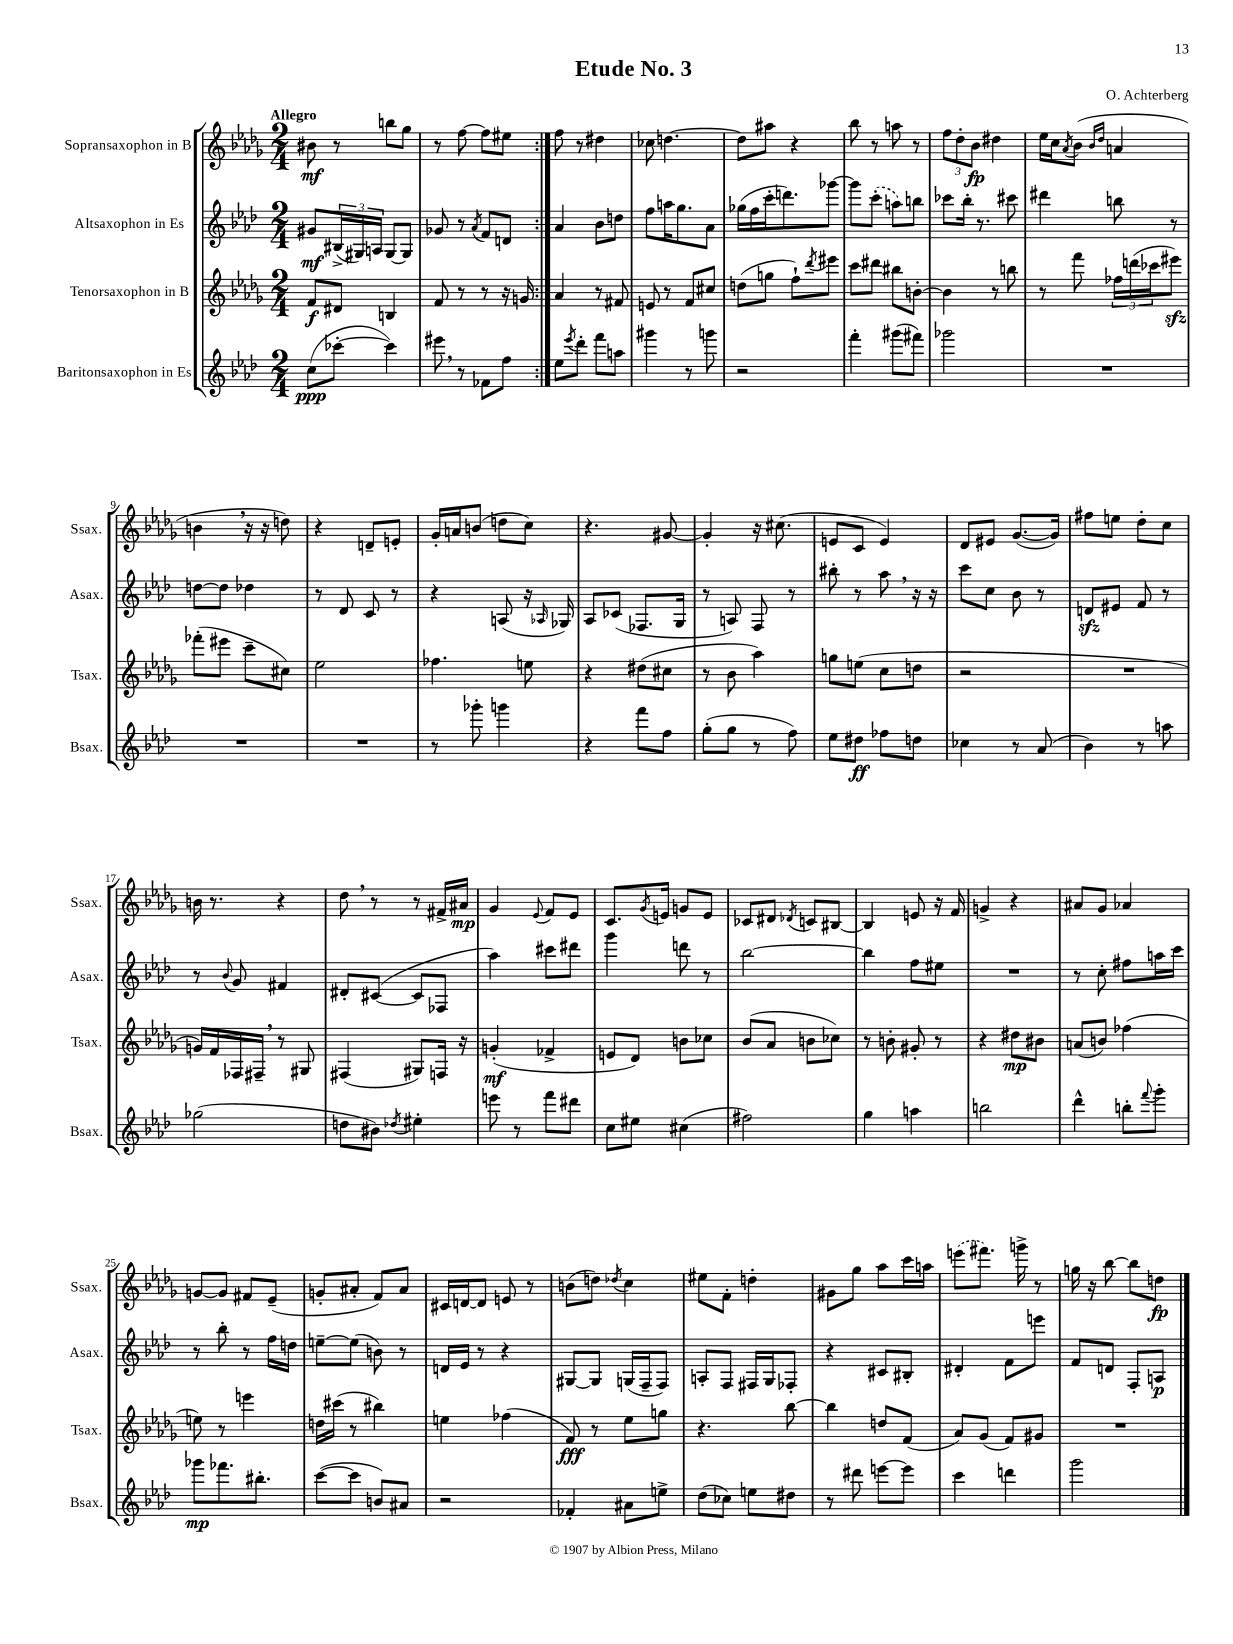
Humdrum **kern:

**kern	**dynam	**kern	**dynam	**kern	**dynam	**kern	**dynam
*part4	*part4	*part3	*part3	*part2	*part2	*part1	*part1
*staff4	*staff4	*staff3	*staff3	*staff2	*staff2	*staff1	*staff1
*I"Baritonsaxophon in Es	*	*I"Tenorsaxophon in B	*	*I"Altsaxophon in Es	*	*I"Sopransaxophon in B	*
*I'Bsax.	*	*I'Tsax.	*	*I'Asax.	*	*I'Ssax.	*
*clefG2	*	*clefG2	*	*clefG2	*	*clefG2	*
*k[b-e-a-d-]	*	*k[b-e-a-d-g-]	*	*k[b-e-a-d-]	*	*k[b-e-a-d-g-]	*
*M2/4	*	*M2/4	*	*M2/4	*	*M2/4	*
=1	=1	=1	=1	=1	=1	=1	=1
!	!	!	!	!	!	!LO:TX:a:B:t=Allegro	!
(8cc\L	ppp	8f/L	f	8g#X/L	mf	8b#X\	mf
[8ccc-X'\J	.	8d#X/J	.	(24B#X^/L	.	8r	.
.	.	.	.	24G#X/)	.	.	.
.	.	.	.	24An/JJ	.	.	.
4ccc-\])	.	4Bn/	.	[8G#/L	.	8bbn\L	.
.	.	.	.	8G#/J]	.	8gg-\J	.
=2	=2	=2	=2	=2	=2	=2	=2
8eee#X,\	.	8f/	.	8g-X/	.	8r	.
8r	.	8r	.	8r	.	[8ff\	.
.	.	.	.	8qa-/	.	.	.
8f-X\L	.	8r	.	8f/L	.	8ff\L]	.
8ff\J	.	16r	.	8dn/J	.	8ee#X\J	.
.	.	16gn/	.	.	.	.	.
=3:|!	=3:|!	=3:|!	=3:|!	=3:|!	=3:|!	=3:|!	=3:|!
8ee-\L	.	4a-/	.	4a-/	.	8ff\	.
8qeee-/	.	.	.	.	.	.	.
8ddd-'\J	.	.	.	.	.	8r	.
8fff\L	.	8r	.	8b-\L	.	4dd#X\	.
8aan\J	.	8f#X/	.	8ddn\J	.	.	.
=4	=4	=4	=4	=4	=4	=4	=4
4ggg#X\	.	8en/	.	8ff\L	.	8cc-X\	.
.	.	8r	.	16aan\K	.	[4.ddn\	.
.	.	.	.	8.gg\	.	.	.
8r	.	8f/L	.	.	.	.	.
8gggn\	.	8cc#X/J	.	8a-\J	.	.	.
=5	=5	=5	=5	=5	=5	=5	=5
2r	.	(8ddn\L	.	(16gg-X\LL	.	8dd\L]	.
.	.	.	.	16ff\	.	.	.
.	.	8ggn\J	.	16ccc'\J	.	8aa#X\J	.
.	.	.	.	8.dddn\)	.	.	.
.	.	8ff`\L)	.	.	.	4r	.
.	.	8qddd-/	.	.	.	.	.
.	.	8eee#X\J	.	[8ggg-X\J	.	.	.
=6	=6	=6	=6	=6	=6	=6	=6
4fff'\	.	8ccc\L	.	8ggg-\L]	.	8bb-\	.
.	.	8ddd#X\J	.	(8ccc'\J	.	8r	.
(8ggg#X\L	.	8bb#X\L	.	8aan\L)	.	8aan\	.
8fff#X\J)	.	[8bn'\J	.	8bbn\J	.	8r	.
=7	=7	=7	=7	=7	=7	=7	=7
2ggg-X\	.	4b\]	.	8ccc-X\L	.	12ff\L	.
.	.	.	.	.	.	12dd-'\	.
.	.	.	.	16bb-'\Jk	.	.	.
.	.	.	.	.	.	12b-\J	fp
.	.	.	.	8.r	.	.	.
.	.	8r	.	.	.	4dd#X\	.
.	.	8bbn\	.	8ccc#X\	.	.	.
=8	=8	=8	=8	=8	=8	=8	=8
2r	.	8r	.	4ddd#X\	.	16ee-\LL	.
.	.	.	.	.	.	16cc\J	.
.	.	.	.	.	.	8qa-/	.
.	.	8fff\	.	.	.	(8b-\J	.
.	.	.	.	.	.	16qqb-/LL	.
.	.	.	.	.	.	16qqdd-/JJ	.
.	.	24ff-X\LL	.	8bbn\	.	4an/	.
.	.	(24dddn\	.	.	.	.	.
.	.	24ccc-X\J	.	.	.	.	.
.	.	8eee#Xzz\J)	.	8r	.	.	.
!!LO:LB:g=z
=9	=9	=9	=9	=9	=9	=9	=9
2r	.	(8fff-X'\L	.	[8ddn\L	.	4bn,\	.
.	.	8eee#X\J	.	8dd\J]	.	.	.
.	.	8ccc~\L	.	4dd-X\	.	16r	.
.	.	.	.	.	.	16r	.
.	.	8cc#X\J)	.	.	.	8ddn\)	.
=10	=10	=10	=10	=10	=10	=10	=10
2r	.	2ee-\	.	8r	.	4r	.
.	.	.	.	8d-/	.	.	.
.	.	.	.	8c/	.	8dn~/L	.
.	.	.	.	8r	.	8en'/J	.
=11	=11	=11	=11	=11	=11	=11	=11
8r	.	4.ff-X\	.	4r	.	16g-'/LL	.
.	.	.	.	.	.	16an/J	.
8ggg-X'\	.	.	.	.	.	(8bn/J	.
4gggn\	.	.	.	(8An/	.	8ddn\L	.
.	.	8een\	.	16r	.	8cc\J)	.
.	.	.	.	16qqA-X/	.	.	.
.	.	.	.	16G-X/)	.	.	.
=12	=12	=12	=12	=12	=12	=12	=12
4r	.	4r	.	8A-/L	.	4.r	.
.	.	.	.	(8c-X/J	.	.	.
8fff\L	.	(8dd#X\L	.	8.F-X/L	.	.	.
8ff\J	.	8cc#X\J	.	.	.	[8g#X/	.
.	.	.	.	16G/Jk	.	.	.
=13	=13	=13	=13	=13	=13	=13	=13
(8gg'\L	.	8r	.	8r	.	4g#'/]	.
8gg\J	.	8b-\	.	8An/)	.	.	.
8r	.	4aa-\)	.	8F/	.	16r	.
.	.	.	.	.	.	(8.cc#X\	.
8ff\)	.	.	.	8r	.	.	.
=14	=14	=14	=14	=14	=14	=14	=14
8ee-\L	.	8ggn\L	.	8bb#X'\	.	8en/L	.
8dd#X\J	ff	(8een\J	.	8r	.	8c/J	.
8ff-X\L	.	8cc\L	.	8aa-,\	.	4e/)	.
8ddn\J	.	8ddn\J	.	16r	.	.	.
.	.	.	.	16r	.	.	.
=15	=15	=15	=15	=15	=15	=15	=15
4cc-X\	.	2r	.	8ccc\L	.	8d-/L	.
.	.	.	.	8cc\J	.	8e#X/J	.
8r	.	.	.	8b-\	.	([8.g-/L	.
(8a-/	.	.	.	8r	.	.	.
.	.	.	.	.	.	16g-/Jk])	.
=16	=16	=16	=16	=16	=16	=16	=16
4b-\)	.	2r	.	8dnzz/L	.	8ff#X\L	.
.	.	.	.	8e#X/J	.	8een\J	.
8r	.	.	.	8f/	.	8dd-'\L	.
8aan\	.	.	.	8r	.	8cc\J	.
!!LO:LB:g=z
=17	=17	=17	=17	=17	=17	=17	=17
(2gg-X\	.	16gn/LL)	.	8r	.	16bn\	.
.	.	16f/	.	.	.	8.r	.
.	.	.	.	8qqb-/	.	.	.
.	.	16F-X/	.	8g/	.	.	.
.	.	16F#X~,/JJ	.	.	.	.	.
.	.	8r	.	4f#X/	.	4r	.
.	.	8G#X/	.	.	.	.	.
=18	=18	=18	=18	=18	=18	=18	=18
8ddn\L	.	(4F#X/	.	8d#X'/L	.	8dd-,\	.
8b#X\J)	.	.	.	([8c#X/J	.	8r	.
8qdd-X/	.	.	.	.	.	.	.
4ee#X'\	.	8G#X/L)	.	8c#/L]	.	8r	.
.	.	16Fn/Jk	.	8F-X/J	.	16f#X^/LL	.
.	.	16r	.	.	.	16a#X/JJ	mp
=19	=19	=19	=19	=19	=19	=19	=19
8eeen\	.	(4gn'/	mf	4aa-\)	.	4g-/	.
8r	.	.	.	.	.	.	.
.	.	.	.	.	.	8qqe-/	.
8fff\L	.	4f-X^/	.	8ccc#X\L	.	8f/L	.
8ddd#X\J	.	.	.	8ddd#X\J	.	8e-/J	.
=20	=20	=20	=20	=20	=20	=20	=20
8cc\L	.	8en/L	.	4ggg\	.	8.c/L	.
8ee#X\J	.	8d-/J)	.	.	.	.	.
.	.	.	.	.	.	8qg-/	.
.	.	.	.	.	.	16en/Jk	.
(4cc#X\	.	8bn\L	.	8dddn\	.	8gn/L	.
.	.	8cc-X\J	.	8r	.	8e/J	.
=21	=21	=21	=21	=21	=21	=21	=21
2ff#X\)	.	(8b-/L	.	[2bb-\	.	8c-X/L	.
.	.	8a-/J	.	.	.	8d#X/J	.
.	.	.	.	.	.	8qd-X/	.
.	.	8bn\L	.	.	.	8cn/L	.
.	.	8cc-X\J)	.	.	.	[8B#X/J	.
=22	=22	=22	=22	=22	=22	=22	=22
4gg\	.	8r	.	4bb-\]	.	4B#/]	.
.	.	8bn'\	.	.	.	.	.
4aan\	.	8g#X'/	.	8ff\L	.	8en/	.
.	.	8r	.	8ee#X\J	.	16r	.
.	.	.	.	.	.	16f/	.
=23	=23	=23	=23	=23	=23	=23	=23
2bbn\	.	4r	.	2r	.	4gn^/	.
.	.	8dd#X\L	mp	.	.	4r	.
.	.	8b#X\J	.	.	.	.	.
=24	=24	=24	=24	=24	=24	=24	=24
4ddd-^^\	.	(8an/L	.	8r	.	8a#X/L	.
.	.	8bn/J)	.	8cc'\	.	8g-/J	.
8bbn'\L	.	(4ff-X\	.	8ff#X\L	.	4a-X/	.
8qqfff/	.	.	.	.	.	.	.
8ggg'\J	.	.	.	16aan\L	.	.	.
.	.	.	.	16ccc\JJ	.	.	.
!!LO:LB:g=z
=25	=25	=25	=25	=25	=25	=25	=25
8ggg-X\L	mp	8een\)	.	8r	.	[8gn/L	.
8.fff-X\	.	8r	.	8bb-'\	.	8g/J]	.
.	.	4eeen\	.	8r	.	8f#X/L	.
8.bb#X'\J	.	.	.	.	.	.	.
.	.	.	.	16ff\LL	.	(8e-~/J	.
.	.	.	.	16ddn\JJ	.	.	.
=26	=26	=26	=26	=26	=26	=26	=26
([8ccc\L	.	16ddn\LL	.	[8een~\L	.	8gn'/L	.
.	.	(16ccc#X\JJ	.	.	.	.	.
8ccc\J]	.	8r	.	(8ee\J]	.	8a#X'/J	.
8bn/L)	.	4bb#X\)	.	8bn\)	.	8f/L)	.
8a#X/J	.	.	.	8r	.	8a#/J	.
=27	=27	=27	=27	=27	=27	=27	=27
2r	.	4een\	.	16dn/LL	.	16c#X/LL	.
.	.	.	.	16e-/JJ	.	[16dn/J	.
.	.	.	.	8r	.	8d/J]	.
.	.	(4ff-X\	.	4r	.	8en/	.
.	.	.	.	.	.	8r	.
=28	=28	=28	=28	=28	=28	=28	=28
4f-X'/	.	8f/)	fff	[8G#X/L	.	(8bn\L	.
.	.	8r	.	8G#/J]	.	8ddn\J)	.
.	.	.	.	.	.	8qdd-X/	.
8a#X\L	.	8ee-\L	.	(16Gn/LL	.	4cc\	.
.	.	.	.	16F~/J	.	.	.
8een^\J	.	8ggn\J	.	8F/J)	.	.	.
=29	=29	=29	=29	=29	=29	=29	=29
(8dd-\L	.	4.r	.	8An'/L	.	8ee#X\L	.
8cc-X\J)	.	.	.	8F/J	.	8f'\J	.
8een\L	.	.	.	16F#X/LL	.	4ddn'\	.
.	.	.	.	16G/J	.	.	.
8dd#X\J	.	[8bb-\	.	8F-X'/J	.	.	.
=30	=30	=30	=30	=30	=30	=30	=30
8r	.	4bb-\]	.	4r	.	8g#X\L	.
8ddd#X\	.	.	.	.	.	8gg-\J	.
[8eeen\L	.	8ddn/L	.	8c#X/L	.	8aa-\L	.
8eee\J]	.	(8f/J	.	8B#X'/J	.	16ccc\L	.
.	.	.	.	.	.	16aan\JJ	.
=31	=31	=31	=31	=31	=31	=31	=31
4ccc\	.	8a-/L)	.	4d#X'/	.	(8eeen\L	.
.	.	(8g-/J	.	.	.	8.fff#X\J)	.
4dddn\	.	8f/L)	.	8f\L	.	.	.
.	.	.	.	.	.	16gggn^\	.
.	.	8g#X/J	.	8eeen\J	.	8r	.
=32	=32	=32	=32	=32	=32	=32	=32
2ggg\	.	2r	.	8f/L	.	16ggn\	.
.	.	.	.	.	.	16r	.
.	.	.	.	8dn/J	.	[8bb-\	.
.	.	.	.	8F'/L	.	8bb-\L]	.
.	.	.	.	8An/J	p	8ddn\J	fp
==	==	==	==	==	==	==	==
*-	*-	*-	*-	*-	*-	*-	*-
